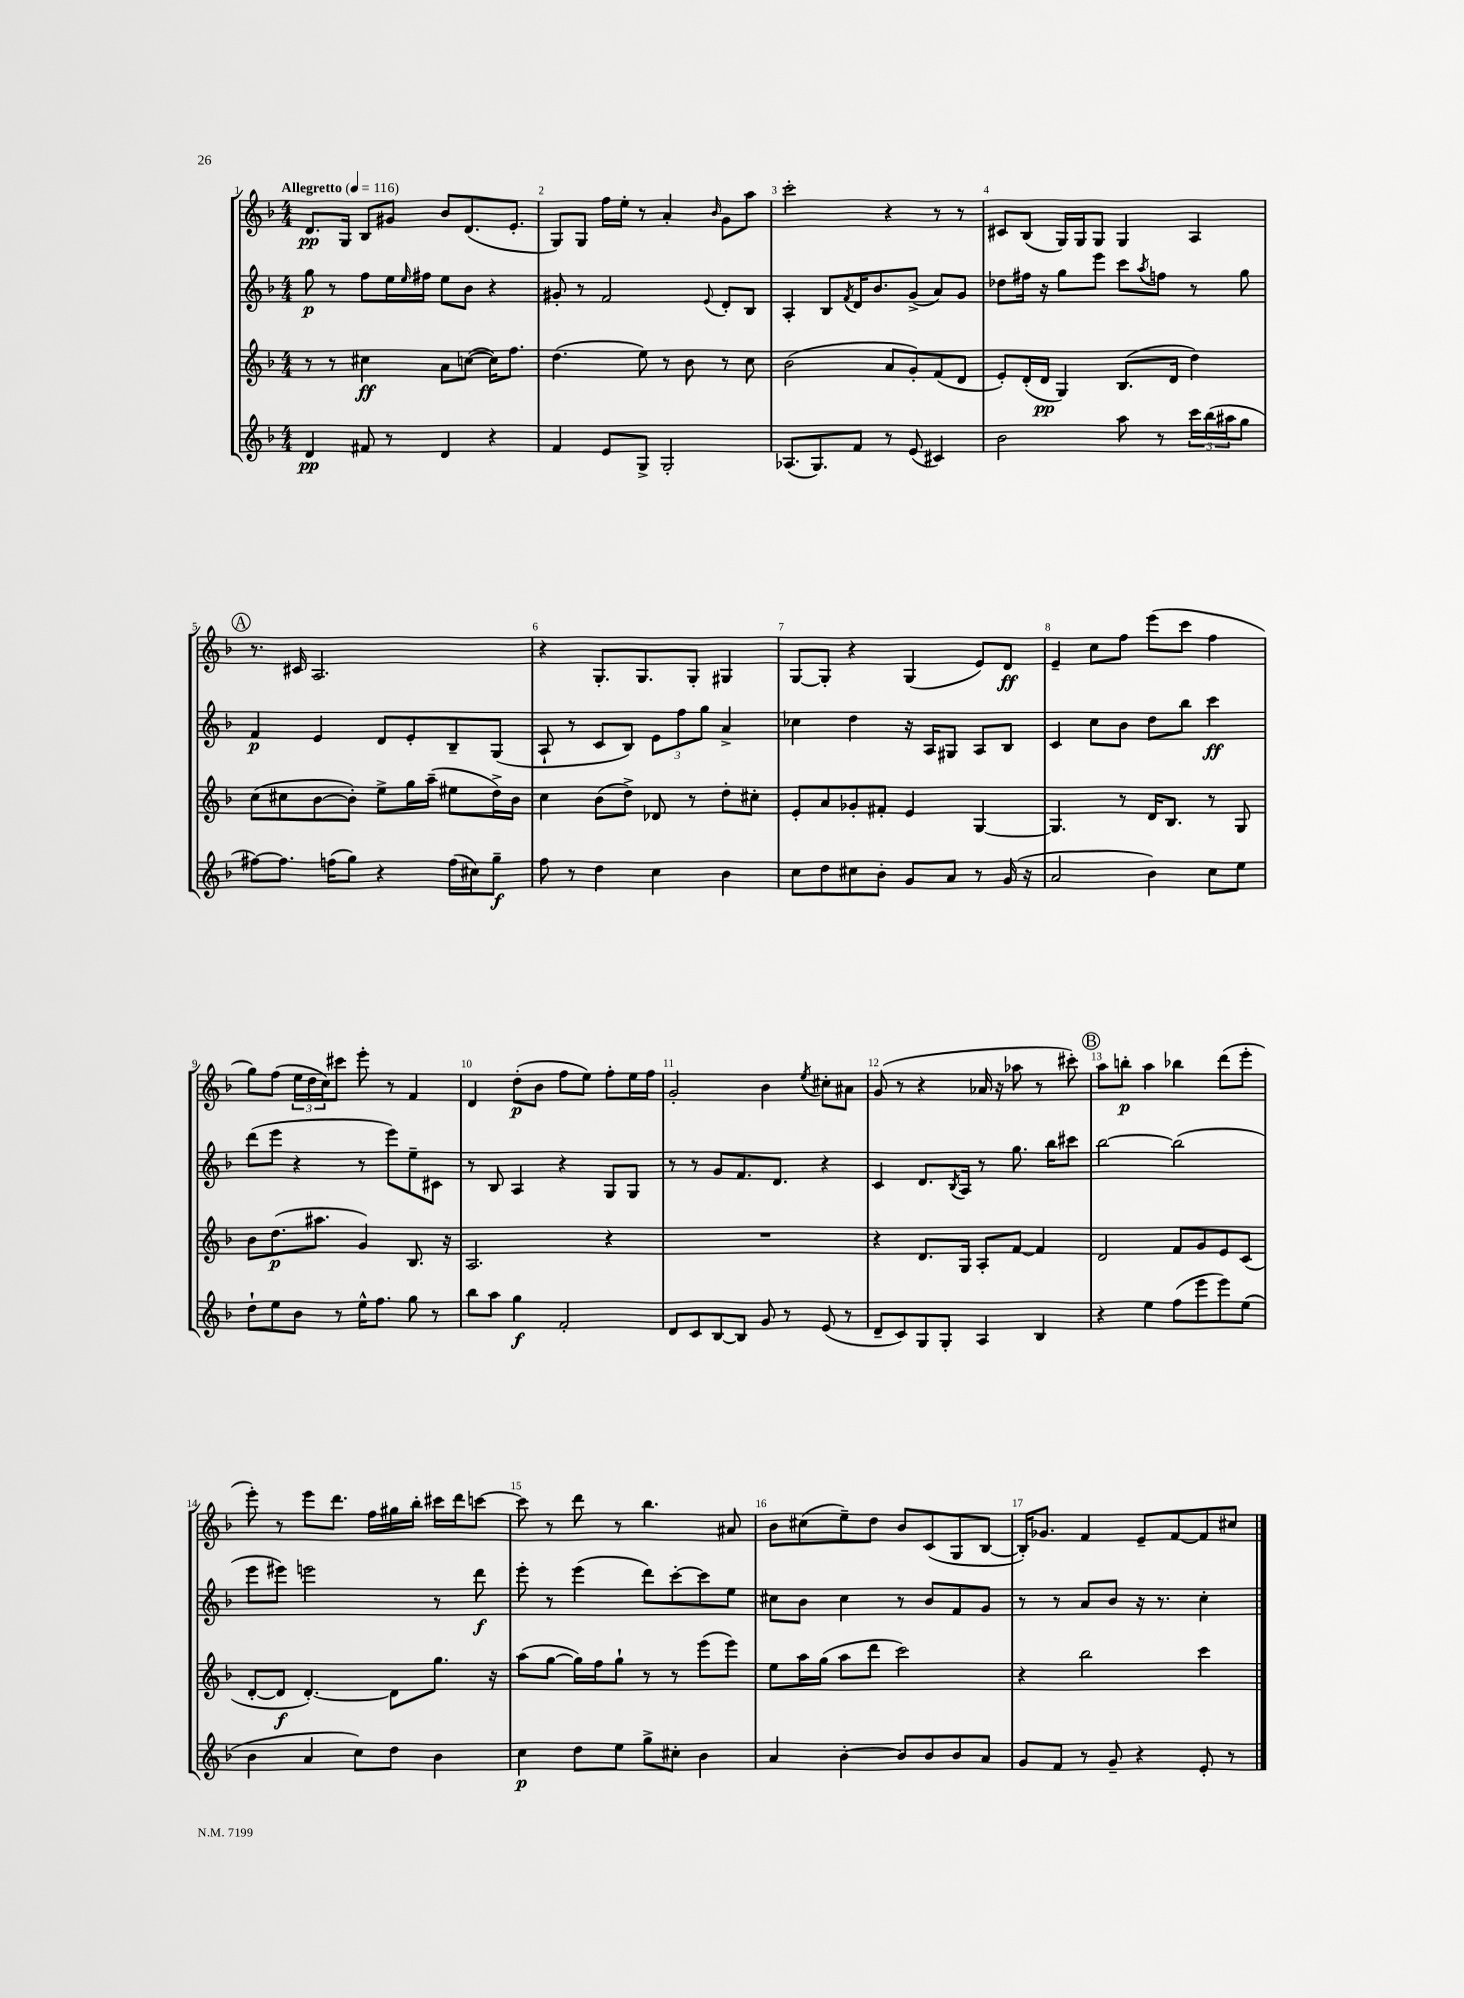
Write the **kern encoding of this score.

**kern	**dynam	**kern	**dynam	**kern	**dynam	**kern	**dynam
*part4	*part4	*part3	*part3	*part2	*part2	*part1	*part1
*staff4	*staff4	*staff3	*staff3	*staff2	*staff2	*staff1	*staff1
*clefG2	*	*clefG2	*	*clefG2	*	*clefG2	*
*k[b-]	*	*k[b-]	*	*k[b-]	*	*k[b-]	*
*M4/4	*	*M4/4	*	*M4/4	*	*M4/4	*
*MM116	*	*MM116	*	*MM116	*	*MM116	*
=1	=1	=1	=1	=1	=1	=1	=1
!	!	!	!	!	!	!LO:TX:a:B:t=Allegretto	!
4d/	pp	8r	.	8gg\	p	8.d/L	pp
.	.	8r	.	8r	.	.	.
.	.	.	.	.	.	16G/Jk	.
8f#X/	.	4cc#X\	ff	8ff\L	.	8B-/L	.
8r	.	.	.	16ee\L	.	8g#X/J	.
.	.	.	.	16qqee/	.	.	.
.	.	.	.	16ff#X\JJ	.	.	.
4d/	.	8a\L	.	8ee\L	.	8b-/L	.
.	.	([8ccn\J	.	8b-\J	.	(8.d/	.
4r	.	16cc\KL])	.	4r	.	.	.
.	.	8.ff\J	.	.	.	8.e'/J	.
=2	=2	=2	=2	=2	=2	=2	=2
4f/	.	(4.dd\	.	8g#X'/	.	8G/L)	.
.	.	.	.	8r	.	8G/J	.
8e/L	.	.	.	2f/	.	16ff\LL	.
.	.	.	.	.	.	16ee'\JJ	.
8G^/J	.	8ee\)	.	.	.	8r	.
2G'/	.	8r	.	.	.	4a'/	.
.	.	8b-\	.	.	.	.	.
.	.	.	.	8qqe/	.	16qqb-/	.
.	.	8r	.	8d'/L	.	8g\L	.
.	.	8cc\	.	8B-/J	.	8aa\J	.
=3	=3	=3	=3	=3	=3	=3	=3
(8.A-X/L	.	(2b-\	.	4A'/	.	2ccc'\	.
8.G/)	.	.	.	.	.	.	.
.	.	.	.	8B-/L	.	.	.
.	.	.	.	8qf/	.	.	.
8f/J	.	.	.	16d/K	.	.	.
.	.	.	.	8.b-/	.	.	.
8r	.	8a/L	.	.	.	4r	.
(8e/	.	8g'/)	.	(8g^/J	.	.	.
4c#X/)	.	(8f/	.	8a/L)	.	8r	.
.	.	8d/J	.	8g/J	.	8r	.
=4	=4	=4	=4	=4	=4	=4	=4
2b-\	.	8e'/L)	.	8dd-X\L	.	8c#X/L	.
.	.	(16d'/L	.	16ff#X\Jk	.	(8B-/J	.
.	.	16d/JJ	pp	16r	.	.	.
.	.	4G/)	.	8gg\L	.	16G/LL)	.
.	.	.	.	.	.	16G/J	.
.	.	.	.	8eee\J	.	8G/J	.
8aa\	.	(8.B-/L	.	8ccc\L	.	4G/	.
.	.	.	.	8qaa/	.	.	.
8r	.	.	.	8ffn\J	.	.	.
.	.	16d/Jk	.	.	.	.	.
24ccc\LL	.	4dd\)	.	8r	.	4A/	.
(24bb-\	.	.	.	.	.	.	.
24aa#X\J	.	.	.	.	.	.	.
8gg\J	.	.	.	8gg\	.	.	.
!!LO:LB:g=z
!!LO:REH:place=s1:t=A
=5	=5	=5	=5	=5	=5	=5	=5
[8ff#X\L)	.	(8cc\L	.	4f/	p	8.r	.
8.ff#\J]	.	8cc#X\	.	.	.	.	.
.	.	.	.	.	.	16c#X/	.
.	.	[8b-\	.	4e/	.	2.A/	.
(16ffn\KL	.	.	.	.	.	.	.
8gg\J)	.	8b-'\J])	.	.	.	.	.
4r	.	8ee^\L	.	8d/L	.	.	.
.	.	16gg\L	.	8e'/	.	.	.
.	.	(16aa~\JJ	.	.	.	.	.
(16ff\LL	.	8ee#X\L	.	8B-~/	.	.	.
16cc#X\J)	.	.	.	.	.	.	.
8gg~\J	f	16dd^\L)	.	(8G/J	.	.	.
.	.	16b-\JJ	.	.	.	.	.
=6	=6	=6	=6	=6	=6	=6	=6
8ff\	.	4cc\	.	8A`/	.	4r	.
8r	.	.	.	8r	.	.	.
4dd\	.	(8b-\L	.	8c/L	.	8.G'/L	.
.	.	8dd^\J)	.	8B-/J)	.	.	.
.	.	.	.	.	.	8.G/	.
4cc\	.	8d-X/	.	12e\L	.	.	.
.	.	.	.	12ff\	.	.	.
.	.	8r	.	.	.	8G'/J	.
.	.	.	.	12gg\J	.	.	.
4b-\	.	8dd'\L	.	4a^/	.	4G#X/	.
.	.	8cc#X'\J	.	.	.	.	.
=7	=7	=7	=7	=7	=7	=7	=7
8cc\L	.	8e'/L	.	4cc-X\	.	[8G/L	.
8dd\	.	8a/	.	.	.	8G'/J]	.
8cc#X\	.	8g-X'/	.	4dd\	.	4r	.
8b-'\J	.	8f#X'/J	.	.	.	.	.
8g/L	.	4e/	.	16r	.	(4G/	.
.	.	.	.	16A/KL	.	.	.
8a/J	.	.	.	8G#X/J	.	.	.
8r	.	[4G/	.	8A/L	.	8e/L)	.
(16g/	.	.	.	8B-/J	.	8d/J	ff
16r	.	.	.	.	.	.	.
=8	=8	=8	=8	=8	=8	=8	=8
2a/	.	4.G/]	.	4c/	.	4e~/	.
.	.	.	.	8cc\L	.	8cc\L	.
.	.	8r	.	8b-\J	.	8ff\J	.
4b-\)	.	16d/KL	.	8dd\L	.	(8eee\L	.
.	.	8.B-/J	.	.	.	.	.
.	.	.	.	8bb-\J	.	8ccc\J	.
8cc\L	.	8r	.	4ccc\	ff	4ff\	.
8ee\J	.	8G/	.	.	.	.	.
!!LO:LB:g=z
=9	=9	=9	=9	=9	=9	=9	=9
8dd`\L	.	8b-\L	.	(8ddd\L	.	8gg\L)	.
8ee\	.	(8.dd\	p	8eee\J	.	(8ff\J	.
8b-\J	.	.	.	4r	.	24ee\LL	.
.	.	.	.	.	.	24dd\	.
.	.	8.aa#X\J	.	.	.	.	.
.	.	.	.	.	.	24cc\J)	.
8r	.	.	.	.	.	8ccc#X\J	.
16ee^^\KL	.	4g/)	.	8r	.	8eee'\	.
8.ff\J	.	.	.	.	.	.	.
.	.	.	.	8eee\L)	.	8r	.
8gg\	.	8.B-/	.	8ee~\	.	4f/	.
8r	.	.	.	8c#X\J	.	.	.
.	.	16r	.	.	.	.	.
=10	=10	=10	=10	=10	=10	=10	=10
8bb-\L	.	2.A/	.	8r	.	4d/	.
8aa\J	.	.	.	8B-/	.	.	.
4gg\	f	.	.	4A/	.	(8dd'\L	p
.	.	.	.	.	.	8b-\J	.
2f'/	.	.	.	4r	.	8ff\L	.
.	.	.	.	.	.	8ee\J)	.
.	.	4r	.	8G/L	.	8ff'\L	.
.	.	.	.	8G/J	.	16ee\L	.
.	.	.	.	.	.	16ff\JJ	.
=11	=11	=11	=11	=11	=11	=11	=11
8d/L	.	1r	.	8r	.	2g'/	.
8c/	.	.	.	8r	.	.	.
[8B-/	.	.	.	8g/L	.	.	.
8B-/J]	.	.	.	8.f/	.	.	.
8g/	.	.	.	.	.	4b-\	.
.	.	.	.	8.d/J	.	.	.
8r	.	.	.	.	.	.	.
.	.	.	.	.	.	8qee/	.
(8e/	.	.	.	4r	.	8cc#X'\L	.
8r	.	.	.	.	.	8a#X\J	.
=12	=12	=12	=12	=12	=12	=12	=12
8d~/L	.	4r	.	4c/	.	(8g/	.
8c/)	.	.	.	.	.	8r	.
8G/	.	8.d/L	.	8.d/L	.	4r	.
8G'/J	.	.	.	.	.	.	.
.	.	.	.	8qB-/	.	.	.
.	.	16G/Jk	.	16A/Jk	.	.	.
4A/	.	8A'/L	.	8r	.	16a-X/	.
.	.	.	.	.	.	16r	.
.	.	[8f/J	.	8.gg\	.	8aa-X\	.
4B-/	.	4f/]	.	.	.	8r	.
.	.	.	.	16bb-\KL	.	.	.
.	.	.	.	8ccc#X\J	.	8ccc#X'\)	.
!!LO:REH:place=s1:t=B
=13	=13	=13	=13	=13	=13	=13	=13
4r	.	2d/	.	[2bb-\	.	8aa\L	.
.	.	.	.	.	.	8bbn'\J	p
4ee\	.	.	.	.	.	4aa\	.
(8ff\L	.	8f/L	.	(2bb-\]	.	4bb-X\	.
8eee\	.	8g/	.	.	.	.	.
8eee\)	.	8e/	.	.	.	(8ddd\L	.
(8ee\J	.	(8c/J	.	.	.	8eee'\J	.
!!LO:LB:g=z
=14	=14	=14	=14	=14	=14	=14	=14
4b-\	.	[8d'/L	.	8eee\L	.	8eee'\)	.
.	.	8d/J]	f	8eee#X\J)	.	8r	.
4a/	.	[4.d'/)	.	2eeen\	.	8eee\L	.
.	.	.	.	.	.	8.ddd\J	.
8cc\L)	.	.	.	.	.	.	.
.	.	.	.	.	.	16ff\LL	.
8dd\J	.	8d\L]	.	.	.	16gg#X\	.
.	.	.	.	.	.	16bb-'\JJ	.
4b-\	.	8.gg\J	.	8r	.	16ccc#X\LL	.
.	.	.	.	.	.	16ddd\J	.
.	.	.	.	8ddd\	f	[8cccn\J	.
.	.	16r	.	.	.	.	.
=15	=15	=15	=15	=15	=15	=15	=15
4cc\	p	(8aa\L	.	8eee'\	.	8ccc\]	.
.	.	[8gg\J	.	8r	.	8r	.
8dd\L	.	16gg\LL])	.	(4eee\	.	8ddd\	.
.	.	16ff\J	.	.	.	.	.
8ee\J	.	8gg`\J	.	.	.	8r	.
8gg^\L	.	8r	.	8ddd\L)	.	4.bb-\	.
8cc#X'\J	.	8r	.	[8ccc'\	.	.	.
4b-\	.	(8eee\L	.	8ccc\]	.	.	.
.	.	8eee\J)	.	8ee\J	.	8a#X/	.
=16	=16	=16	=16	=16	=16	=16	=16
4a/	.	8ee\L	.	8cc#X\L	.	8b-\L	.
.	.	16aa\L	.	8b-\J	.	(8cc#X\	.
.	.	(16gg\JJ	.	.	.	.	.
[4b-'\	.	8aa\L	.	4cc#\	.	8ee~\)	.
.	.	8ddd\J	.	.	.	8dd\J	.
8b-/L]	.	2ccc\)	.	8r	.	8b-/L	.
8b-/	.	.	.	8b-/L	.	(8c/	.
8b-/	.	.	.	8f/	.	8G/	.
8a/J	.	.	.	8g/J	.	[8B-/J	.
=17	=17	=17	=17	=17	=17	=17	=17
8g/L	.	4r	.	8r	.	16B-'/KL])	.
.	.	.	.	.	.	8.g-X/J	.
8f/J	.	.	.	8r	.	.	.
8r	.	2bb-\	.	8a/L	.	4f/	.
8g~/	.	.	.	8b-/J	.	.	.
4r	.	.	.	16r	.	8e~/L	.
.	.	.	.	8.r	.	.	.
.	.	.	.	.	.	[8f/	.
8e'/	.	4ccc\	.	4cc'\	.	8f/]	.
8r	.	.	.	.	.	8cc#X/J	.
==	==	==	==	==	==	==	==
*-	*-	*-	*-	*-	*-	*-	*-
